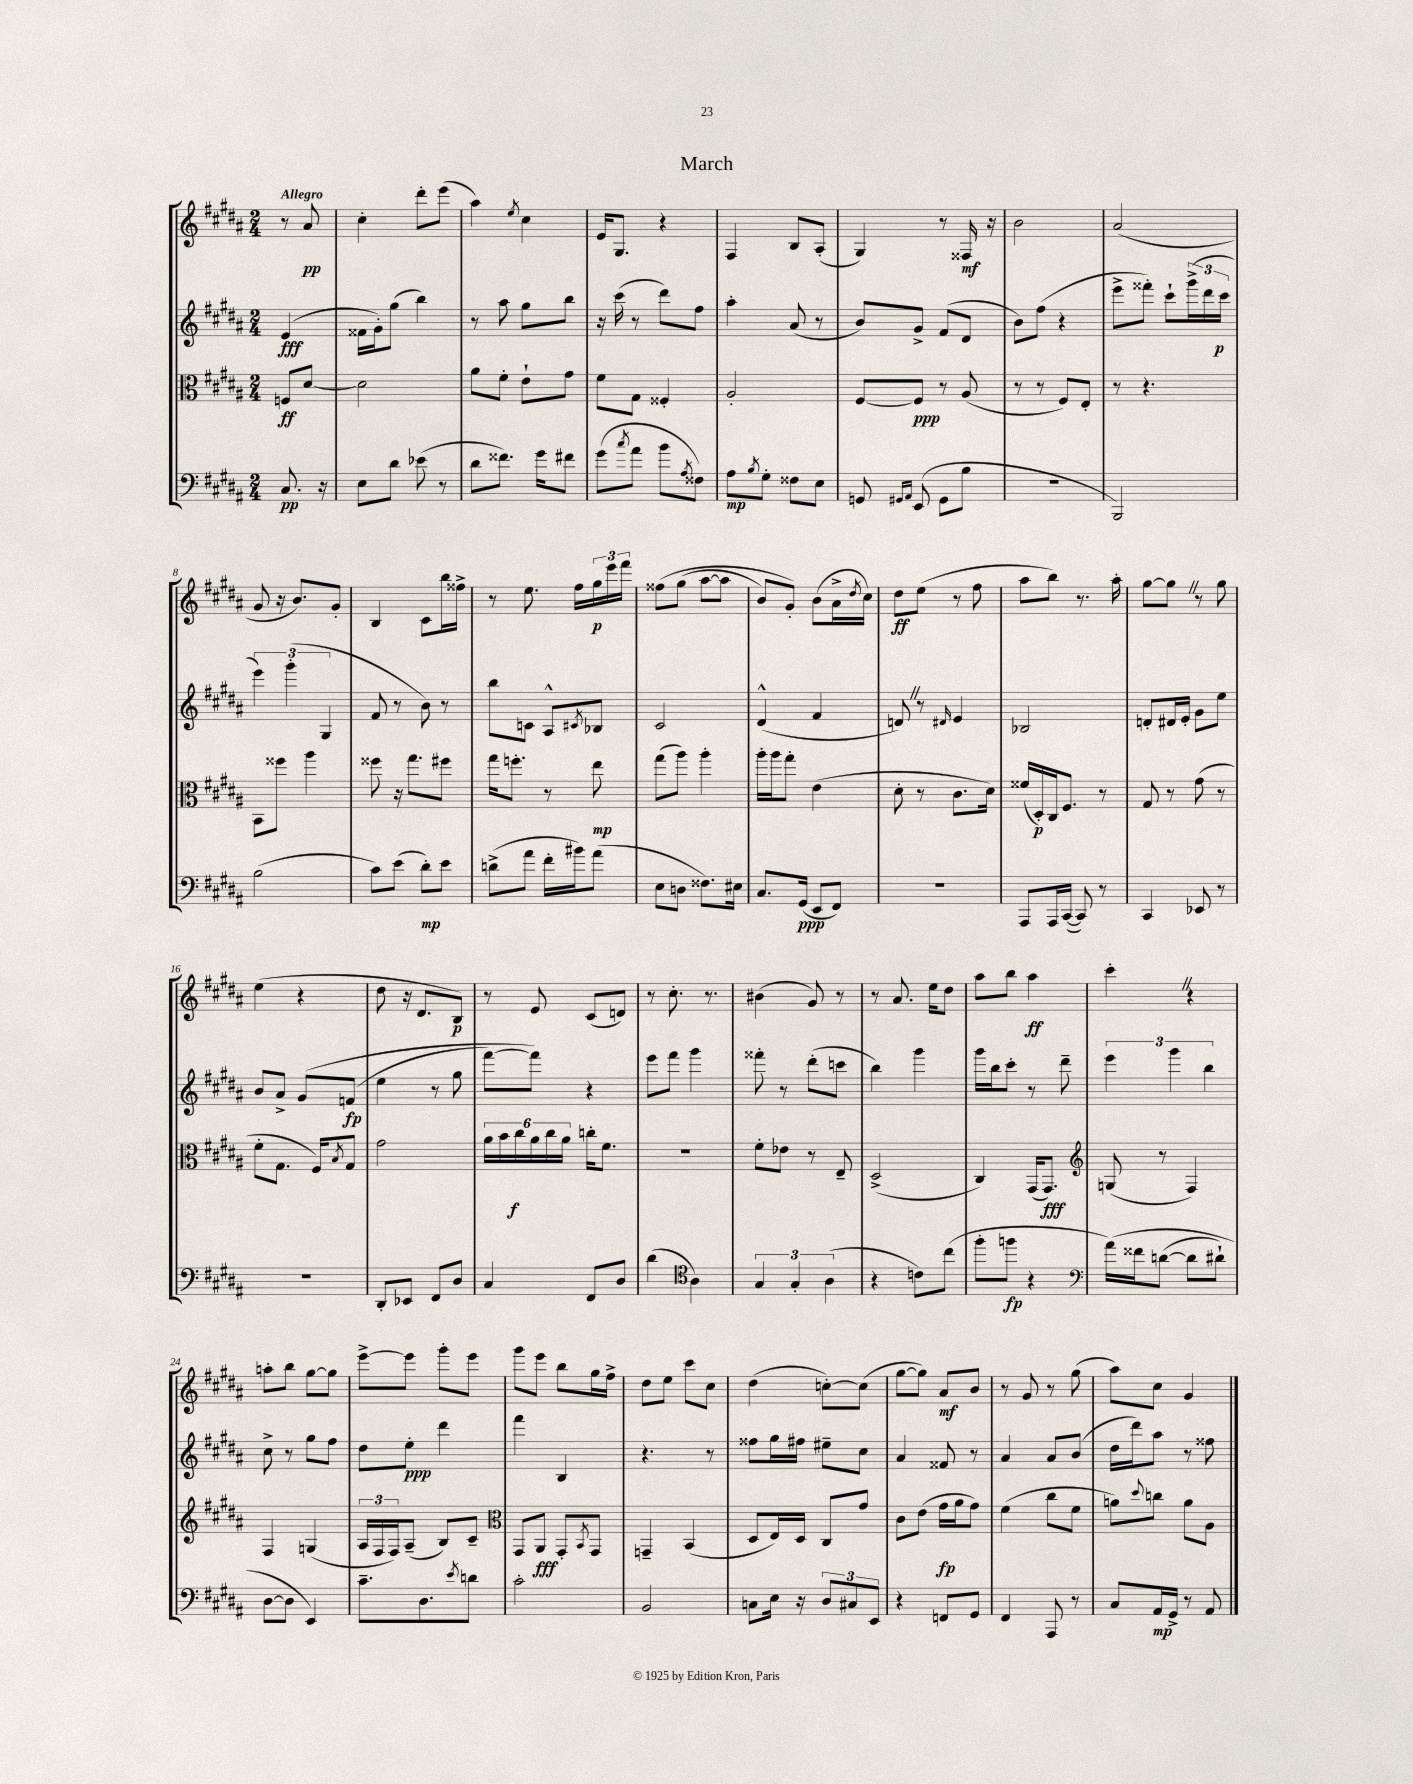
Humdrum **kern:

**kern	**kern	**kern	**kern
*staff4	*staff3	*staff2	*staff1
*clefF4	*clefC3	*clefG2	*clefG2
*k[f#c#g#d#a#]	*k[f#c#g#d#a#]	*k[f#c#g#d#a#]	*k[f#c#g#d#a#]
*M2/4	*M2/4	*M2/4	*M2/4
8.C#	8F	(4e	8r
.	[8d#	.	8a#
16r	.	.	.
=	=	=	=
8E	2d#]	16f##	4cc#'
.	.	16g#')	.
8d#	.	(8gg#	.
(8e-	.	4bb)	8ddd#'
8r	.	.	(8eee
=	=	=	=
8d#	8a#	8r	4aa#)
8.f##)	8f#'	8aa#	.
.	.	.	8qee
.	8e`	8gg#	4cc#
16g#	.	.	.
8f#	8g#	8bb	.
=	=	=	=
(8g#	8f#	16r	16e
.	.	(16ccc#	8.G#
8qcc#	.	.	.
8a#	8G#	8r	.
8b	4F##'	8ddd#)	4r
8qA#	.	.	.
8F##)	.	8ff#	.
=	=	=	=
8A#	2A#'	4aa#'	4F#
8qB	.	.	.
8G#'	.	.	.
8F##	.	(8a#	8B
8E	.	8r	(8A#'
=	=	=	=
8GG	[8F#	8b)	4G#)
16qqGG#	.	.	.
16qqAA#	.	.	.
(8EE	8F#]	8g#^	.
8GG#	8r	(8f#	8r
8B	(8A#	8d#	16F##
.	.	.	16r
=	=	=	=
2r	8r	8b)	2b
.	8r	(8ff#	.
.	8F#)	4r	.
.	8E'	.	.
=	=	=	=
2BBB)	8r	8eee^	(2a#
.	4.r	8fff##')	.
.	.	8ccc#`	.
.	.	(24ggg#^	.
.	.	24ddd#	.
.	.	24ccc#	.
=	=	=	=
(2B	8BB	6eee)	8g#
.	8ff##	.	16r
.	.	(6ggg#'	.
.	.	.	8.b)
.	4aa#	.	.
.	.	6G#	.
.	.	.	8g#'
=	=	=	=
8c#)	8ff##	8f#	4B
(8e	16r	8r	.
.	8.gg#	.	.
8d#')	.	8b)	8c#
8e	8ff#	8r	16bb
.	.	.	16ff##^
=	=	=	=
(8d^	16gg#	8bb	8r
.	8.ff'	.	.
8a#	.	8c	8.ee
16f#'	8r	8A#^^	.
16b#)	.	.	16ff#
.	.	8qc#	.
(8a#	8ee	8B-	24gg#
.	.	.	24eee
.	.	.	24fff#
=	=	=	=
8E	(8gg#	2c#	&(8ff##
8D	8aa#)	.	(8gg#
8.F##)	4aa#'	.	[8aa#
.	.	.	8aa#]
16E#	.	.	.
=	=	=	=
8.C#	16aa#'	(4d#^^	8b)
.	16aa#	.	.
.	8gg#'	.	8g#'&)
(16GG#	.	.	.
8EE	(4e	4f#	(8b
8FF#)	.	.	16a#^
.	.	.	8qdd#
.	.	.	16cc#)
=	=	=	=
2r	8d#'	8d)	8dd#
.	8r	8r	(8ee
.	.	16qqd#	.
.	8.c#	4e	8r
.	.	.	8ff#
.	16d#)	.	.
=	=	=	=
8AAA#	(16f##	2B-	8aa#
.	16D#')	.	.
16AAA#	16C#	.	8bb)
([16CC#	8.F#	.	.
8CC#])	.	.	8.r
8r	8r	.	.
.	.	.	16aa#'
=	=	=	=
4CC#	8G#	8d'	[8gg#
.	8r	16d#	8gg#]
.	.	16e'	.
8EE-	(8g#	8g#	8r
8r	8r	8ee	8gg#
=	=	=	=
2r	8f#'	8b	(4ee
.	8.G#	8a#^	.
.	.	&(8g#	4r
.	16F#)	.	.
.	8qB	.	.
.	8G#	(8f	.
=	=	=	=
8DD#'	2g#	4ee	8dd#
8EE-	.	.	16r
.	.	.	8.d#
8FF#	.	8r	.
8D#	.	8gg#	8B)
=	=	=	=
4C#	24a#	[8fff#)	8r
.	24b	.	.
.	24cc#	.	.
.	24a#	8fff#]&)	8e
.	24cc#	.	.
.	24a#	.	.
8FF#	16cc'	4r	(8c#
.	8.f#	.	.
8D#	.	.	8d)
=	=	=	=
(4d#	2r	8eee	8r
.	.	8fff#	8.cc#'
*clefC4	*	*	*
4A#)	.	4ggg#	.
.	.	.	8.r
=	=	=	=
6G#	8f#'	8fff##'	(4b#
.	8e-	8r	.
6G#'	.	.	.
.	8r	(8ddd#'	8g#)
(6A#	.	.	.
.	8E~	8ccc	8r
=	=	=	=
4r	(2D#^	4bb)	8r
.	.	.	8.a#
8c)	.	4ggg#	.
.	.	.	16ee
(8cc#	.	.	8dd#
=	=	=	=
8ff#'	4C#)	16ggg#	8aa#
.	.	16bb	.
8ff	.	8ccc#'	8bb
4r	(16GG#	8r	4aa#
.	8.GG#)	.	.
.	.	8ddd#~	.
=	=	=	=
*clefF4	*clefG2	*	*
&(16a#)	(8G	6eee	4ccc#'
16f##	.	.	.
([8d	8r	.	.
.	.	6ggg#	.
8d]	4F#)	.	4r
.	.	6bb	.
8d#`)	.	.	.
=	=	=	=
[8D#	4F#	8cc#^	8aa'
8D#]	.	8r	8bb
4EE&)	(4G	8gg#	[8gg#
.	.	8ff#	8gg#]
=	=	=	=
8.c#~	24A#	8dd#	[8eee^
.	24F#	.	.
.	24F#)	.	.
.	(8A#~	8ee'	8eee]
8.D#	.	.	.
.	8B)	4ddd#	8ggg#'
8qe	.	.	.
8d	8c#~	.	8eee
=	=	=	=
*	*clefC3	*	*
2c#'	8GG#	4fff#	8ggg#
.	8AA#	.	8eee
.	8GG#'	4B	8bb
.	8qBB	.	.
.	8GG#	.	16gg#
.	.	.	16ff#^
=	=	=	=
2BB	4GG~	4.r	8dd#
.	.	.	8ee
.	(4BB	.	8ccc#
.	.	8r	8cc#
=	=	=	=
8C	8D#	8ff##	(4dd#
16E	16E)	16gg#	.
16r	16D#	16ff#	.
12D#	8C#	8ee#~	[8cc')
12C#	.	.	.
.	8g#	8cc#	(8cc]
12EE	.	.	.
=	=	=	=
4r	8c#	4a#	[8gg#
.	(8e	.	8gg#])
8FF	16g#	8f##	8a#
.	16a#	.	.
8GG#	8g#)	8r	8b
=	=	=	=
4FF#	(4f#	4a#	8r
.	.	.	8g#
8AAA#	8cc#	8a#	8r
8r	8f#	(8b	(8gg#
=	=	=	=
8C#	8a)	16dd#	8aa#)
.	.	16ddd#)	.
.	8qqdd#	.	.
16AA#	8cc	8aa#	8cc#
16GG#^	.	.	.
8r	8a	8r	4g#
8AA#	8A#	8ff##	.
==	==	==	==
*-	*-	*-	*-
